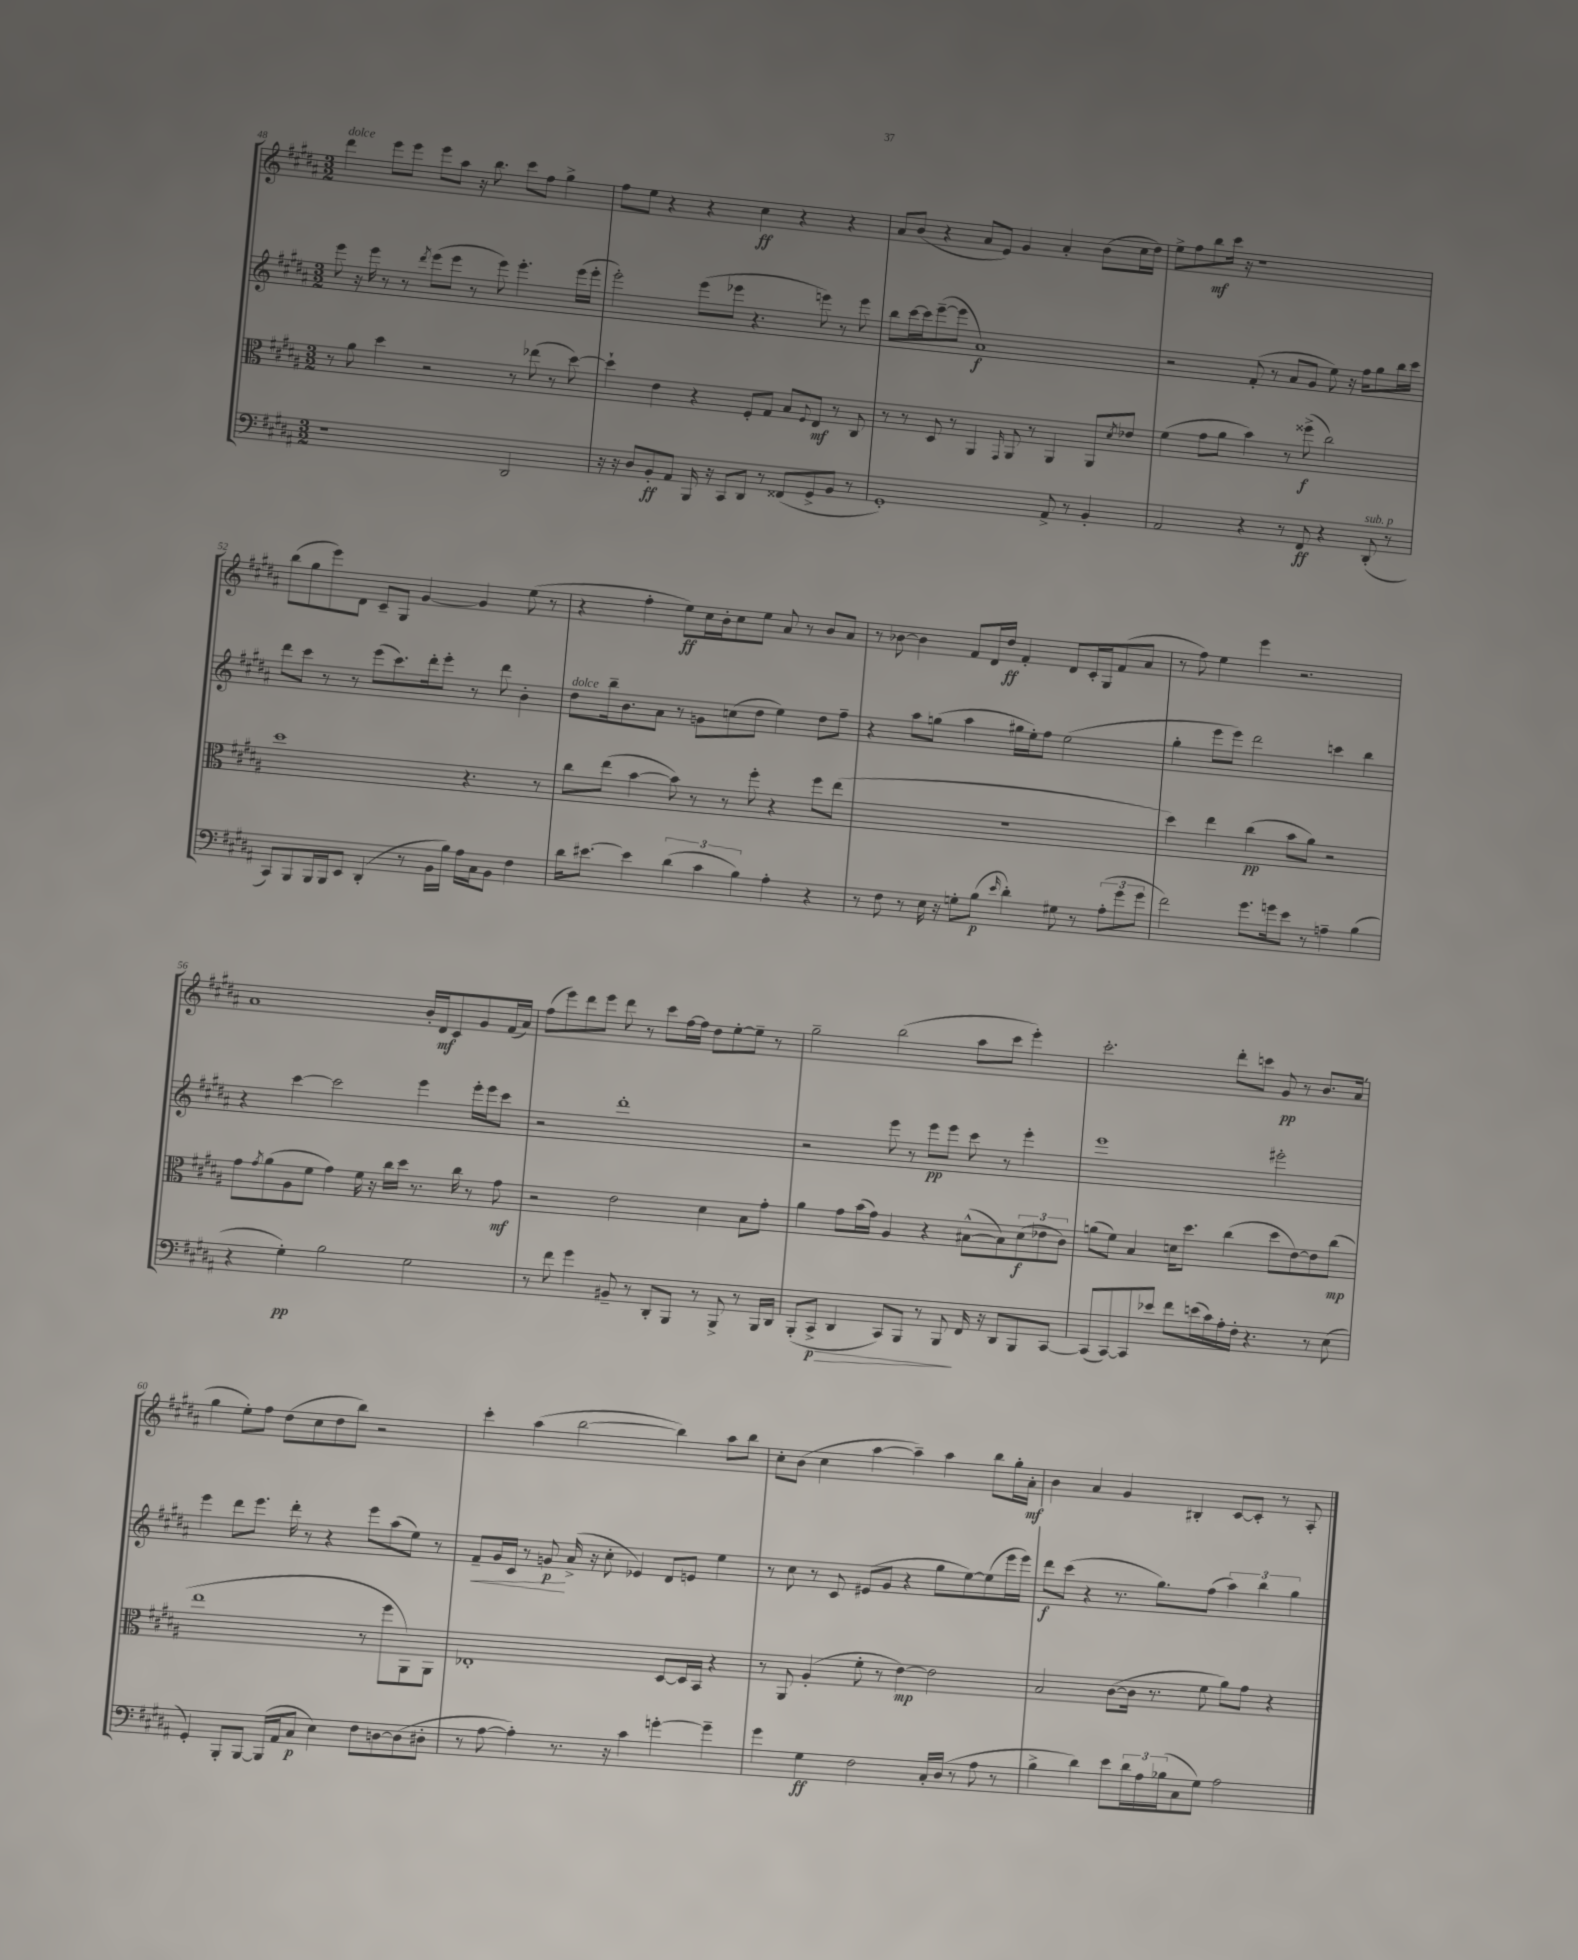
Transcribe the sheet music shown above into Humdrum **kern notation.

**kern	**dynam	**kern	**dynam	**kern	**dynam	**kern	**dynam
*part4	*part4	*part3	*part3	*part2	*part2	*part1	*part1
*staff4	*staff4	*staff3	*staff3	*staff2	*staff2	*staff1	*staff1
*clefF4	*	*clefC3	*	*clefG2	*	*clefG2	*
*k[f#c#g#d#a#]	*	*k[f#c#g#d#a#]	*	*k[f#c#g#d#a#]	*	*k[f#c#g#d#a#]	*
*M3/2	*	*M3/2	*	*M3/2	*	*M3/2	*
=48	=48	=48	=48	=48	=48	=48	=48
!	!	!	!	!	!	!LO:TX:a:i:t=dolce	!
1r	.	8r	.	8eee\	.	4ddd#\	.
.	.	8a#\	.	16r	.	.	.
.	.	.	.	16eee\	.	.	.
.	.	4dd#\	.	8r	.	8eee\L	.
.	.	.	.	8r	.	8eee\J	.
.	.	.	.	8qddd#/	.	.	.
.	.	2r	.	(8eee\L	.	8eee\L	.
.	.	.	.	8eee\J	.	8aa#\J	.
.	.	.	.	8r	.	16r	.
.	.	.	.	.	.	8.bb\	.
.	.	.	.	8eee\)	.	.	.
2DD#/	.	8r	.	4.eee'\	.	8ccc#\L	.
.	.	(8ee-X\	.	.	.	8ff#\J	.
.	.	8r	.	.	.	4gg#^\	.
.	.	[8dd#\)	.	(16eee\LL	.	.	.
.	.	.	.	16eee'\JJ	.	.	.
=49	=49	=49	=49	=49	=49	=49	=49
16r	.	4dd#`\]	.	2eee'\)	.	8ff#\L	.
16r	.	.	.	.	.	.	.
8D#/L	.	.	.	.	.	8ee\J	.
8BB'/	ff	4e\	.	.	.	4r	.
8AA#/J	.	.	.	.	.	.	.
16BBB/	.	4r	.	(8eee\L	.	4r	.
16r	.	.	.	.	.	.	.
8CC#/L	.	.	.	8eee-X\J	.	.	.
8DD#/J	.	8F#'/L	.	4.r	.	4cc#\	ff
8r	.	8G#/J	.	.	.	.	.
(8FF##X/L	.	8B/L	.	.	.	4r	.
.	.	8qqF#/	.	.	.	.	.
8GG#^/	.	8E/J	mf	8eeen\)	.	.	.
8BB/J	.	8r	.	8r	.	4r	.
8r	.	8C#/	.	8eee\	.	.	.
=50	=50	=50	=50	=50	=50	=50	=50
1GG#')	.	8r	.	8bb\L	.	8a#/L	.
.	.	8r	.	[16ccc#\L	.	(8b/J	.
.	.	.	.	16ccc#\J]	.	.	.
.	.	8D#/	.	([8eee~\	.	4r	.
.	.	8r	.	8eee\J]	.	.	.
.	.	4AA#/	.	1a#)	f	8a#/L	.
.	.	.	.	.	.	8e/J)	.
.	.	16qqGG#/	.	.	.	.	.
.	.	8AA#/	.	.	.	4g#/	.
.	.	8r	.	.	.	.	.
8AA#^/	.	4AA#/	.	.	.	4a#'/	.
8r	.	.	.	.	.	.	.
4BB'/	.	8AA#/L	.	.	.	(8b\L	.
.	.	8qd#/	.	.	.	.	.
.	.	8e-X/J	.	.	.	16cc#\L	.
.	.	.	.	.	.	16dd#\JJ)	.
=51	=51	=51	=51	=51	=51	=51	=51
2AA#/	.	(4f#\	.	2r	.	8ee^\L	.
.	.	.	.	.	.	8ff#\	.
.	.	8g#\L	.	.	.	8bb\	mf
.	.	8a#\J	.	.	.	16ccc#\Jk	.
.	.	.	.	.	.	16r	.
4r	.	4b\)	.	(8f#'/	.	1r	.
.	.	.	.	8r	.	.	.
8r	.	8r	.	8a#/L	.	.	.
8FF#/	ff	(8ff##X^\	f	8g#/J	.	.	.
4r	.	2cc#\)	.	8ee\)	.	.	.
.	.	.	.	16r	.	.	.
.	.	.	.	16ff#\KL	.	.	.
!LO:TX:a:i:t=sub. p	!	!	!	!	!	!	!
(8DD#'/	.	.	.	8gg#\	.	.	.
8r	.	.	.	16bb\L	.	.	.
.	.	.	.	16ccc#\JJ	.	.	.
!!LO:LB:g=z
=52	=52	=52	=52	=52	=52	=52	=52
8CC#/L)	.	1dd#	.	8ddd#\L	.	(8bb\L	.
8BBB/	.	.	.	8ccc#\J	.	8gg#\	.
16BBB/L	.	.	.	8r	.	8eee\)	.
16BBB/J	.	.	.	.	.	.	.
8EE/J	.	.	.	8r	.	8d#\J	.
(4DD#'/	.	.	.	(8eee\L	.	8c#~/L	.
.	.	.	.	8.ccc#\)	.	8G#/J	.
8r	.	.	.	.	.	[4g#/	.
.	.	.	.	16ddd#'\k	.	.	.
16BB\LL	.	.	.	8eee'\J	.	.	.
16B\JJ)	.	.	.	.	.	.	.
16A#\LL	.	4.r	.	8r	.	4g#/]	.
16C#\J	.	.	.	.	.	.	.
8BB\J	.	.	.	8ddd#\	.	.	.
4F#\	.	.	.	4b'\	.	(8ee\	.
.	.	8r	.	.	.	8r	.
=53	=53	=53	=53	=53	=53	=53	=53
!	!	!	!	!LO:TX:a:i:t=dolce	!	!	!
16d#\KL	.	8cc#\L	.	8dd#\L	.	4r	.
[8.e#X\J	.	.	.	.	.	.	.
.	.	(8ee\J	.	16bb~\k	.	.	.
.	.	.	.	8.b\	.	.	.
4e#\]	.	[4b\	.	.	.	4ff#'\	.
.	.	.	.	8a#\J	.	.	.
(6d#\	.	8b\])	.	8r	.	8ee\L)	ff
.	.	8r	.	8gn\L	.	16cc#\L	.
6c#\	.	.	.	.	.	.	.
.	.	.	.	.	.	16b'\J	.
.	.	8r	.	(8ccn\	.	8cc#\	.
6B\)	.	.	.	.	.	.	.
.	.	8ff#'\	.	8dd#\J	.	8ee\J	.
4A#'\	.	4r	.	4ee\)	.	8a#/	.
.	.	.	.	.	.	8r	.
4r	.	8ff#\L	.	8dd#\L	.	8b/L	.
.	.	(8ee\J	.	8ff#~\J	.	8a#/J	.
=54	=54	=54	=54	=54	=54	=54	=54
8r	.	1.r	.	4r	.	8r	.
8F#\	.	.	.	.	.	[8b-X\	.
8r	.	.	.	8aa#\L	.	4b-\]	.
16E\	.	.	.	(8ggn\J	.	.	.
16r	.	.	.	.	.	.	.
8Gn'\L	.	.	.	4aa#\	.	8f#/L	.
(8B\J	p	.	.	.	.	16d#/L	.
.	.	.	.	.	.	16dd#/JJ	ff
16qqe/	.	.	.	.	.	.	.
4d#'\)	.	.	.	16gg#X\LL	.	4f#'/	.
.	.	.	.	16ee'\J)	.	.	.
.	.	.	.	8ff#\J	.	.	.
8G#X\	.	.	.	(2ee\	.	8d#/L	.
8r	.	.	.	.	.	16c#'/L	.
.	.	.	.	.	.	16G#/J	.
(12A#'\L	.	.	.	.	.	(8f#/	.
12g#\	.	.	.	.	.	.	.
.	.	.	.	.	.	8a#/J	.
12g#\J	.	.	.	.	.	.	.
=55	=55	=55	=55	=55	=55	=55	=55
2f#\)	.	4dd#\)	.	4gg#'\	.	8r	.
.	.	.	.	.	.	8ff#\)	.
.	.	4ee\	.	8eee\L	.	4ee\	.
.	.	.	.	8eee\J)	.	.	.
8.g#\L	.	(4cc#\	pp	2ddd#\	.	4eee\	.
16gn\k	.	.	.	.	.	.	.
8e\J	.	8b\L	.	.	.	2.r	.
8r	.	8a#\J)	.	.	.	.	.
4An~\	.	2r	.	4cccn\	.	.	.
(4B\	.	.	.	4bb\	.	.	.
!!LO:LB:g=z
=56	=56	=56	=56	=56	=56	=56	=56
4r	.	8g#\L	.	4r	.	1a#	.
.	.	8qg#/	.	.	.	.	.
.	.	(8a#\	.	.	.	.	.
4G#'\)	pp	8A#\	.	[4ccc#\	.	.	.
.	.	8f#\J	.	.	.	.	.
2B\	.	4g#\)	.	2ccc#\]	.	.	.
.	.	16f#\	.	.	.	.	.
.	.	16r	.	.	.	.	.
.	.	16cc#\LL	.	.	.	.	.
.	.	16dd#\JJ	.	.	.	.	.
2G#\	.	8.r	.	4eee\	.	16b'/LL	.
.	.	.	.	.	.	16d#/J	mf
.	.	.	.	.	.	8c#/	.
.	.	16cc#\	.	.	.	.	.
.	.	8r	.	16eee'\LL	.	8g#/	.
.	.	.	.	16eee\J	.	.	.
.	.	8g#\	mf	8ccc#\J	.	(16f#/L	.
.	.	.	.	.	.	16a#/JJ)	.
=57	=57	=57	=57	=57	=57	=57	=57
8r	.	2r	.	2r	.	(8ff#\L	.
8f#\	.	.	.	.	.	8eee\)	.
4g#\	.	.	.	.	.	8ddd#\	.
.	.	.	.	.	.	8eee\J	.
8BB#X~/	.	2e\	.	1ddd#'	.	8ddd#\	.
8r	.	.	.	.	.	8r	.
8DD#'/L	.	.	.	.	.	8ccc#\L	.
8BBB/J	.	.	.	.	.	[16ff#\L	.
.	.	.	.	.	.	16ff#\JJ]	.
8r	.	4d#\	.	.	.	8dd#\L	.
8BBB^/	.	.	.	.	.	[8ee'\	.
8r	.	8B\L	.	.	.	8ee~\J]	.
16BBB/LL	.	8g#'\J	.	.	.	8r	.
16DD#/JJ	.	.	.	.	.	.	.
=58	=58	=58	=58	=58	=58	=58	=58
(8BBB'/L	.	4a#\	.	2r	.	2gg#~\	.
!	!LO:HP:b	!	!	!	!	!	!
8CC#^/J	> p	.	.	.	.	.	.
4DD#/	.	8g#\L	.	.	.	.	.
.	.	(16b\L	.	.	.	.	.
.	.	16g#\JJ)	.	.	.	.	.
8CC#/L)	.	4A#/	.	8eee\	.	(2bb\	.
8BBB/J	.	.	.	8r	.	.	.
8r	.	4r	.	8eee\L	pp	.	.
8BBB/	.	.	.	8eee\J	.	.	.
16FF#/	]	([8B#X^^\L	.	8ccc#\	.	8aa#\L	.
16r	.	.	.	.	.	.	.
8DD#/L	.	8B#\])	.	8r	.	8ccc#\J	.
8BBB/	.	(12d#\	f	4eee'\	.	4eee'\)	.
.	.	12e-X\	.	.	.	.	.
[8CC#/J	.	.	.	.	.	.	.
.	.	12c#\J)	.	.	.	.	.
=59	=59	=59	=59	=59	=59	=59	=59
(8CC#/L]	.	(8an\L	.	1eee	.	2.ccc#'\	.
[8CC#/)	.	8f#\J)	.	.	.	.	.
8CC#/]	.	4B/	.	.	.	.	.
8e-X/J	.	.	.	.	.	.	.
8f#\L	.	16dn\KL	.	.	.	.	.
.	.	8.dd#\J	.	.	.	.	.
(16en\L	.	.	.	.	.	.	.
16c#\)	.	.	.	.	.	.	.
16A#'\	.	(4cc#\	.	.	.	8ddd#'\L	.
16F#'\JJ	.	.	.	.	.	.	.
4.r	.	.	.	.	.	8cccn\J	.
.	.	8dd#\L	.	2eee#X'\	.	8g#/	pp
.	.	[8e\)	.	.	.	8r	.
8r	.	8e\]	.	.	.	8.b/L	.
(8E\	.	(8cc#\J	mp	.	.	.	.
.	.	.	.	.	.	(16a#/Jk	.
!!LO:LB:g=z
=60	=60	=60	=60	=60	=60	=60	=60
4GG#'/)	.	1ee	.	4eee\	.	4gg#\	.
8BBB'/L	.	.	.	8ddd#\L	.	8ee'\L)	.
[8BBB/J	.	.	.	8.eee\J	.	8ff#\J	.
(16BBB/LL]	.	.	.	.	.	(8dd#\L	.
16AA#/J	.	.	.	16ddd#'\	.	.	.
8C#/J	p	.	.	8r	.	8cc#\	.
4E\)	.	.	.	4r	.	8dd#\	.
.	.	.	.	.	.	8bb\J)	.
8F#\L	.	8r	.	8eee\L	.	2r	.
[8Dn\	.	8ff#\L	.	(8aa#\	.	.	.
(8D\]	.	8AA#\)	.	8ee\J)	.	.	.
8D#X'\J	.	8AA#\J	.	8r	.	.	.
=61	=61	=61	=61	=61	=61	=61	=61
!	!	!	!	!	!LO:HP:b	!	!
8r	.	1E-X'	.	8f#~/L	<	4ccc#'\	.
[8A#\	.	.	.	16g#/L	.	.	.
.	.	.	.	16c#/JJ	.	.	.
4A#'\])	.	.	.	8r	.	(4aa#\	.
.	.	.	.	8gn/	p	.	.
8.r	.	.	.	(16a#^/	[	[2bb\	.
.	.	.	.	16r	.	.	.
.	.	.	.	8cc#'\	.	.	.
16r	.	.	.	.	.	.	.
4c#\	.	.	.	4e-X/)	.	.	.
[4gn'\	.	[8D#/L	.	8d#/L	.	4bb\])	.
.	.	16D#/L]	.	8en/J	.	.	.
.	.	16BB/JJ	.	.	.	.	.
4g~\]	.	4r	.	4ee\	.	8aa#\L	.
.	.	.	.	.	.	8bb\J	.
=62	=62	=62	=62	=62	=62	=62	=62
4g#\	.	8r	.	8r	.	8cc#'\L	.
.	.	8AA#/	.	8cc#\	.	(8b\J	.
4G#\	ff	(4A#'/	.	8r	.	4cc#\	.
.	.	.	.	8c#/	.	.	.
2F#\	.	8f#'\	.	(8e#X/L	.	[4aa#\	.
.	.	8r	.	8g#/J	.	.	.
.	.	[4e\)	mp	4r	.	4aa#~\])	.
16C#'/LL	.	2e\]	.	8gg#\L	.	4aa#\	.
(16D#/JJ	.	.	.	.	.	.	.
8r	.	.	.	[8ee\)	.	.	.
8A#\	.	.	.	(8ee\]	.	8bb\L	.
8r	.	.	.	16eee\L	.	16gg#'\L	.
.	.	.	.	16eee\JJ)	.	16a#'\JJ	mf
=63	=63	=63	=63	=63	=63	=63	=63
4B^\	.	2B/	.	8ddd#\L	f	4b\	.
.	.	.	.	(8ccc#\J	.	.	.
4d#\)	.	.	.	4r	.	4a#/	.
8e\L	.	([8c#\L	.	8.r	.	4g#/	.
24d#\L	.	16c#\Jk]	.	.	.	.	.
24A#\	.	.	.	.	.	.	.
.	.	8.r	.	8.gg#\L)	.	.	.
(24B-X\J	.	.	.	.	.	.	.
8C#\	.	.	.	.	.	4B#X'/	.
8G#\J)	.	8f#\	.	(8ff#\J	.	.	.
2A#\	.	8a#\L)	.	6aa#\)	.	[8c#/L	.
.	.	8g#\J	.	.	.	8c#'/J]	.
.	.	.	.	6bb\	.	.	.
.	.	4r	.	.	.	8r	.
.	.	.	.	6gg#\	.	.	.
.	.	.	.	.	.	8A#'/	.
==	==	==	==	==	==	==	==
*-	*-	*-	*-	*-	*-	*-	*-
